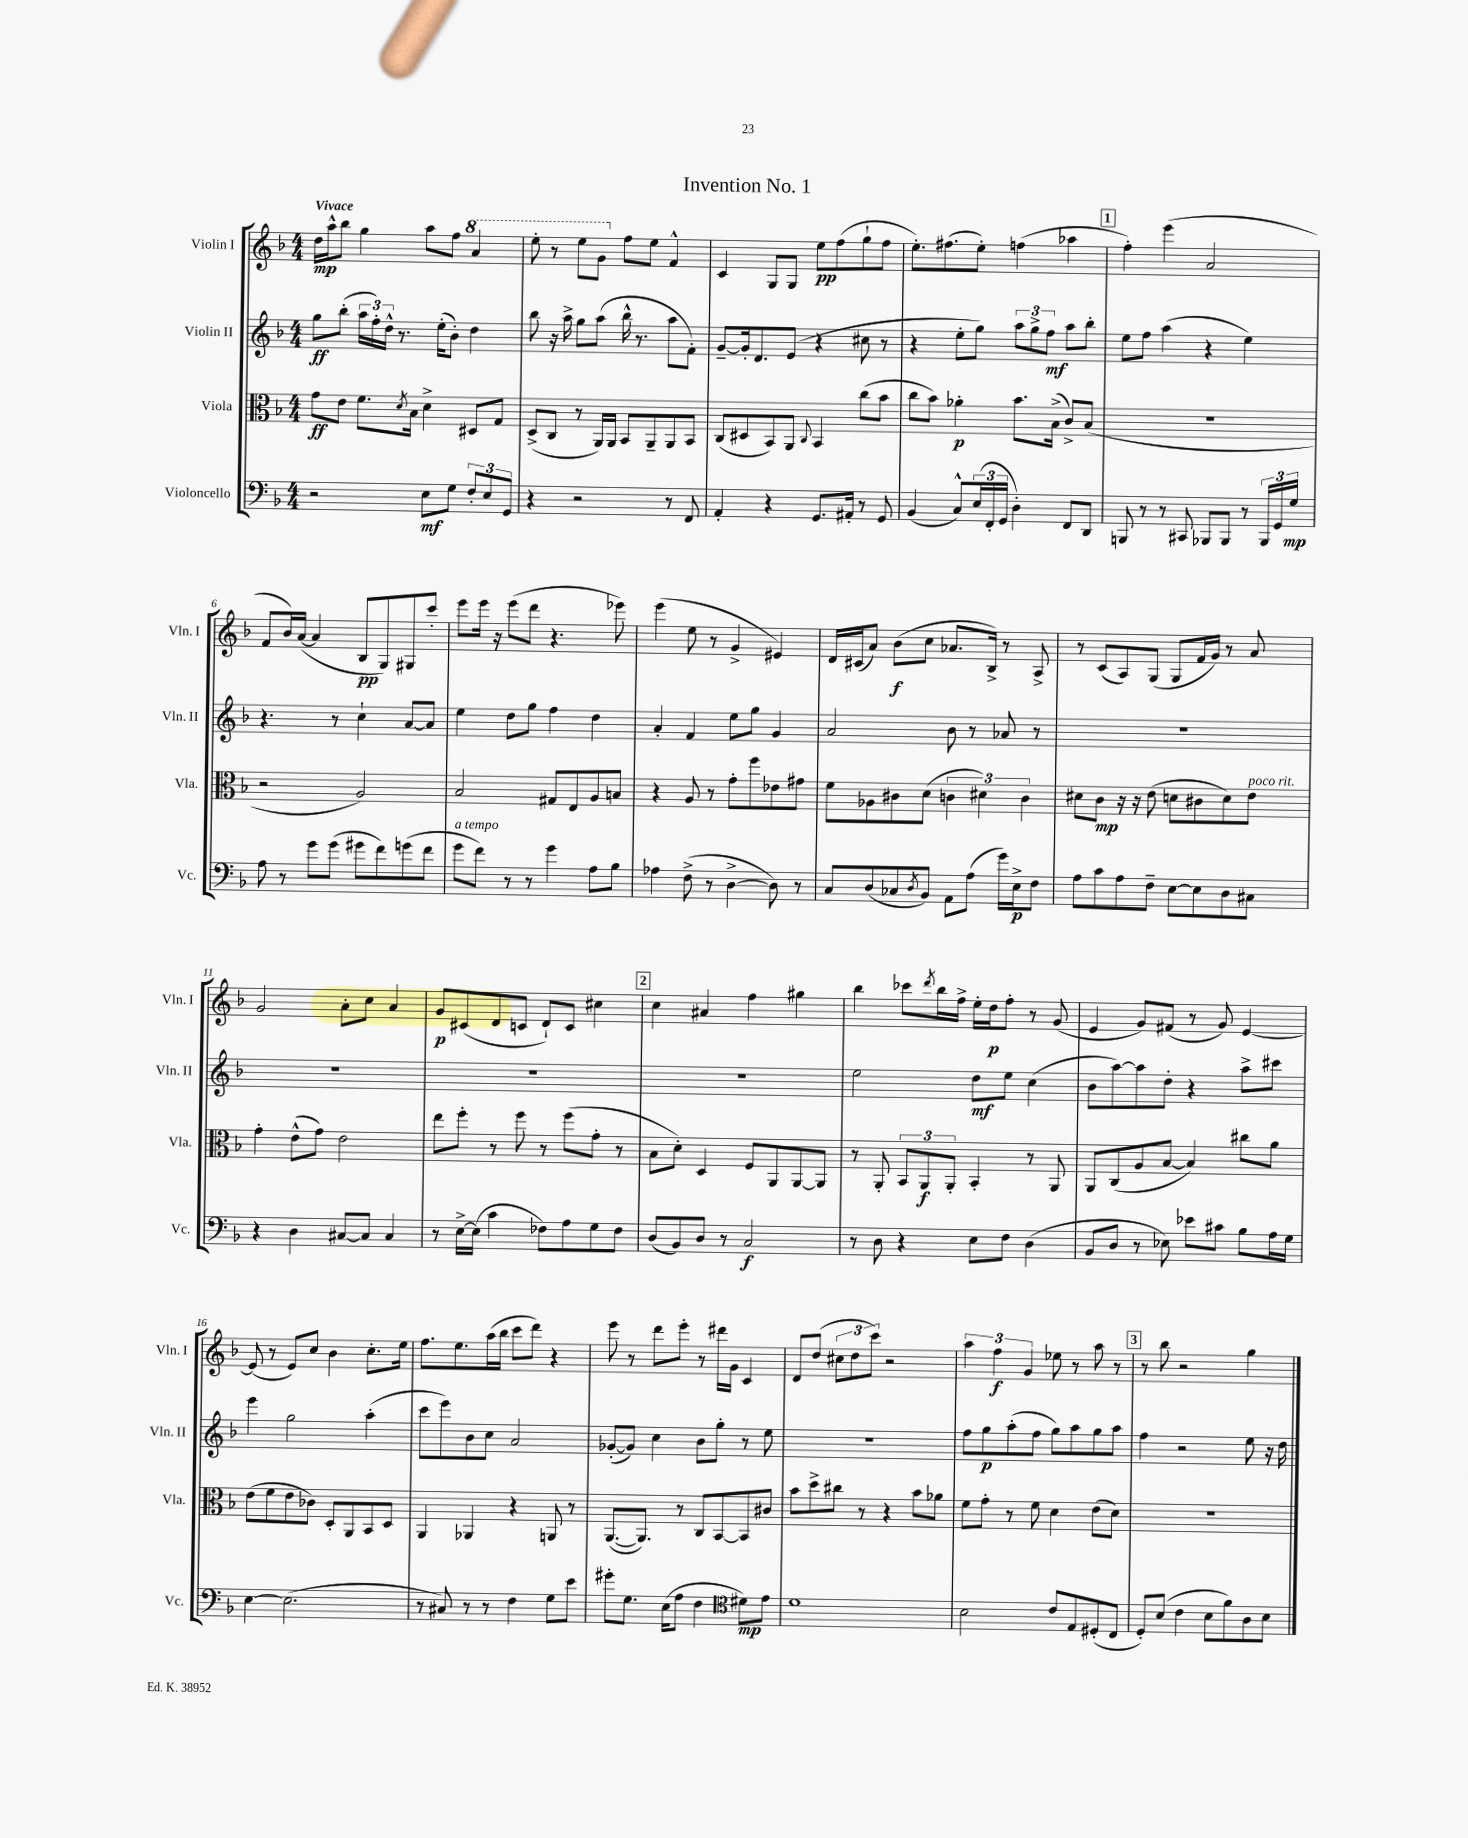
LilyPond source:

\header { title = "Invention No. 1" }
<<
\new StaffGroup <<
\new Staff = "s0" \with { instrumentName = "Violin I" shortInstrumentName = "Vln. I" } {
    \clef treble \key f \major \numericTimeSignature \time 4/4 \tempo "Vivace"
    d''16\mp a''16-^ bes''8 g''4 a''8 f''8 \ottava #1 a''4 |
    e'''8-. r8 e'''8 g''8 \ottava #0 f''8 e''8 f'4-^ |
    c'4 g8 g8 e''8\pp f''8( g''8-! f''8 |
    e''8.-.) fis''8.( e''8-.) f''4( aes''4 |
    \mark \markup { \box "1" } f''4-.) e'''4( a'2 |
    f'8 bes'16) a'16~( a'4 bes8\pp g8) gis8 c'''8-. |
    e'''8 e'''16 r16 e'''8( d'''8 r4. ees'''8) |
    e'''4( e''8 r8 g'4-> eis'4) |
    d'16 cis'16( a'8) bes'8\f( c''8 aes'8. bes16->) r8 a8-> |
    r8 c'8( a8) g8( g8 f'16 g'16) r8 a'8 |
    g'2 a'8-. c''8 a'4 |
    g'8\p cis'8( d'8 c'8 d'8-!) c'8 cis''4 |
    \mark \markup { \box "2" } c''4 ais'4 f''4 gis''4 |
    bes''4 ces'''8 \acciaccatura { d'''8 } bes''16 f''16-> e''16-. d''16\p f''8-. r8 g'8( |
    e'4 g'8) fis'8( r8 g'8) e'4~ |
    e'8( r8 e'8) c''8 bes'4 c''8.-. e''16 |
    f''8. e''8. a''16( bes''16 c'''8 d'''8) r4 |
    e'''8 r8 d'''8 e'''8-. r8 dis'''16 g'16 c'4 |
    d'8 d''8( \tuplet 3/2 { cis''8 d''8 c'''8) } r2 |
    \tuplet 3/2 { a''4 f''4\f g'4 } ees''8 r8 a''8 r8 |
    \mark \markup { \box "3" } r8 bes''8 r2 g''4 \bar "|." |
}
\new Staff = "s1" \with { instrumentName = "Violin II" shortInstrumentName = "Vln. II" } {
    \clef treble \key f \major \numericTimeSignature \time 4/4
    g''8\ff bes''8-.( \tuplet 3/2 { a''16 f''16-.) d''16-^ } r8. e''16-.( bes'8-.) d''4 |
    bes''8 r16 a''16-> g''8 a''8( bes''16-^ r8. a''8 f'8-.) |
    g'8~-- g'16-. d'8. e'8( r4 cis''8 r8 |
    r4 e''8-. g''8) \tuplet 3/2 { a''8 g''8-> f''8\mf } a''8 bes''8-. |
    \mark \markup { \box "1" } e''8 f''8 a''4( r4 e''4) |
    r4. r8 c''4-! a'8~ a'8 |
    e''4 d''8 g''8 f''4 d''4 |
    a'4-. f'4 e''8 g''8 g'4 |
    a'2 bes'8 r8 aes'8 r8 |
    R1 |
    R1 |
    R1 |
    \mark \markup { \box "2" } R1 |
    e''2 d''8\mf e''8 c''4( |
    bes'8 a''8~) a''8 d''8-. r4 a''8-> cis'''8 |
    e'''4 g''2 a''4-.( |
    c'''8 e'''8) bes'8 c''8 a'2 |
    ges'8~-.( ges'8) c''4 bes'8 g''8-. r8 e''8 |
    r1 |
    f''8 g''8\p a''8-.( f''8 g''8) a''8 g''8 a''8 |
    \mark \markup { \box "3" } f''4 r2 e''8 r16 d''16 \bar "|." |
}
\new Staff = "s2" \with { instrumentName = "Viola" shortInstrumentName = "Vla." } {
    \clef alto \key f \major \numericTimeSignature \time 4/4
    g'8\ff e'8 f'8. \acciaccatura { d'8 } bes16 d'4-> dis8 g8 |
    d8->( c8 r8 a,16) a,16 bes,8 a,8-- a,8 bes,8 |
    c8( dis8 bes,8) a,8 \appoggiatura { c8 } bes,4 c''8( bes'8 |
    c''8 bes'8) aes'4-.\p bes'8. bes16->( c'8->) bes8( |
    \mark \markup { \box "1" } R1 |
    r2 a2) |
    bes2 gis8 e8 a8 b8 |
    r4 a8 r8 g'8-. f''8 ees'8 gis'8 |
    f'8 aes8 cis'8 d'8( \tuplet 3/2 { c'4 dis'4) c'4 } |
    dis'8 c'8\mp r16 r16 e'8( d'8 cis'8 d'8) e'8^\markup { \italic "poco rit." } |
    g'4-. e'8-^( g'8) e'2 |
    e''8 f''8-. r8 f''8 r8 f''8( g'8-. r8 |
    \mark \markup { \box "2" } bes8 d'8-.) d4 f8 a,8 a,8~ a,8 |
    r8 a,8-. \tuplet 3/2 { bes,8 a,8\f a,8-. } bes,4-. r8 a,8 |
    a,8 c8( a8 bes8~ bes4) cis''8 a'8 |
    e'8( f'8 e'8 ces'8) d8-. a,8 bes,8 d8 |
    a,4 aes,4 r4 a,8 r8 |
    a,8.~( a,8.) r8 c8 bes,8~ bes,8 cis'8 |
    bes'8 d''8-> cis''8 r8 r4 bes'8 aes'8 |
    f'8 g'8-. r8 f'8 d'4 e'8( d'8) |
    \mark \markup { \box "3" } R1 \bar "|." |
}
\new Staff = "s3" \with { instrumentName = "Violoncello" shortInstrumentName = "Vc." } {
    \clef bass \key f \major \numericTimeSignature \time 4/4
    r2 e8\mf g8 \tuplet 3/2 { f8-. e8 g,8 } |
    r4 r2 r8 f,8 |
    a,4-. r4 g,8. ais,16-. r8 g,8 |
    bes,4( c8-^) \tuplet 3/2 { e16( f,16-. g,16 } d4-.) f,8 d,8 |
    \mark \markup { \box "1" } b,,8 r8 r8 cis,8 bes,,8 bes,,8 r8 \tuplet 3/2 { bes,,16 g,16 g16\mp } |
    a8 r8 g'8 g'8( gis'8 f'8) g'8( f'8 |
    g'8^\markup { \italic "a tempo" } f'8) r8 r8 g'4 a8 bes8 |
    aes4 f8->( r8 d4~-> d8) r8 |
    c8 d8( ces8 \acciaccatura { d8 } bes,8) a,8 a8( g'16) e16->\p f8 |
    a8 c'8 a8 f8-- e8~ e8 d8 cis8 |
    r4 d4 cis8~ cis8 cis4 |
    r8 e16~-> e16( c'4 fes8) a8 g8 fes8 |
    \mark \markup { \box "2" } d8( bes,8) d8 r8 c2\f |
    r8 d8 r4 e8 f8 d4( |
    bes,8 d8 r8 ees8) ees'8 cis'8 bes8 a16 g16 |
    e4~ e2.( |
    r8 cis8) r8 r8 f4 g8 e'8 |
    gis'8-. g8. e16( a8 f4 \clef tenor dis'8\mp) e'8 |
    d'1 |
    bes2 c'8 e8 dis8-.( c8 |
    \mark \markup { \box "3" } d8-.) bes8( c'4 bes8 f'8) a8 bes8 \bar "|." |
}
>>
>>
